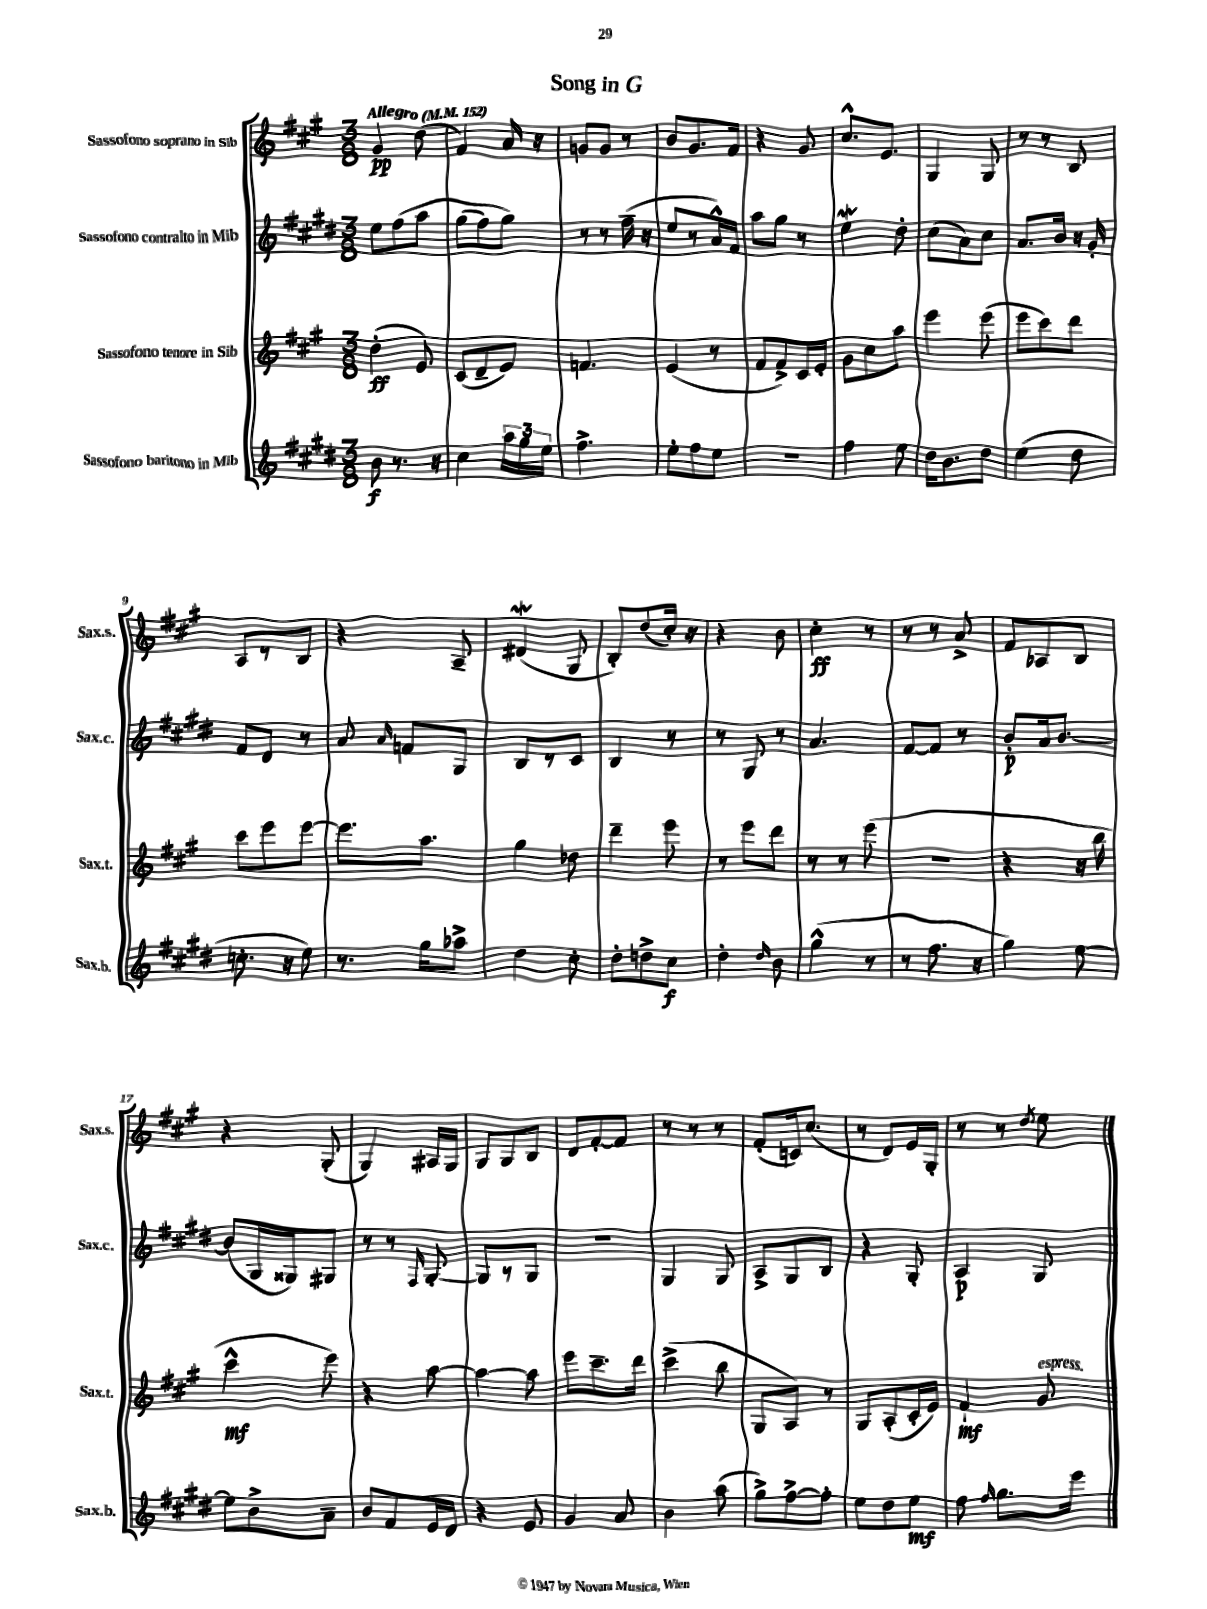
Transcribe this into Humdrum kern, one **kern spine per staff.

**kern	**kern	**kern	**kern
*staff4	*staff3	*staff2	*staff1
*clefG2	*clefG2	*clefG2	*clefG2
*k[f#c#g#d#]	*k[f#c#g#]	*k[f#c#g#d#]	*k[f#c#g#]
*M3/8	*M3/8	*M3/8	*M3/8
*MM152	*MM152	*MM152	*MM152
8b	(4dd'	8ee	4g#
8.r	.	&(8ff#	.
.	8e)	8aa	(8dd
16r	.	.	.
=	=	=	=
4cc#	(8c#	(8gg#	4f#)
.	8d~	8ff#)	.
24aa	8e)	8gg#&)	16a
24gg#	.	.	.
.	.	.	16r
24ee	.	.	.
=	=	=	=
4.ff#^	4.f	8r	8g
.	.	8r	8g
.	.	(16ff#~	8r
.	.	16r	.
=	=	=	=
8ee'	(4e	8ee	8b
8ff#	.	8r	8.g#
8ee	8r	16a^^)	.
.	.	16f#	16f#
=	=	=	=
4.r	8f#	8aa	4r
.	8f#^)	8gg#	.
.	16c#	8r	8g#
.	16e'	.	.
=	=	=	=
4ff#	8g#	4ee	8.cc#^^
.	8cc#	.	.
.	.	.	8.e
8ee	8aa	8dd#'	.
=	=	=	=
16dd#	4eee	(8cc#	4G#
8.b	.	.	.
.	.	8a)	.
8dd#	(8eee	8cc#	8G#
=	=	=	=
(4ee	8eee	8.a	8r
.	8ccc#)	.	8r
.	.	16b	.
8dd#	8ddd	16r	8B
.	.	16g#'	.
=	=	=	=
8.cc'	8ccc#	8f#	8A
.	8eee	8d#	8r
16r	.	.	.
8ee)	[8eee	8r	8B
=	=	=	=
8.r	8.eee]	8a	4r
.	.	16qqa	.
.	.	8f	.
16gg#	8.aa	.	.
8aa-^	.	8G#	8A~
=	=	=	=
4dd#	4gg#	8B	(4d#
.	.	8r	.
8cc#'	8dd-	8c#	8G#
=	=	=	=
8dd#'	4ddd~	4B	8B')
8dd^	.	.	(8dd
8cc#	8eee	8r	16cc#')
.	.	.	16r
=	=	=	=
4dd#'	8r	8r	4r
.	8eee	8G#	.
16qqdd#	.	.	.
8b	8ddd	8r	8b
=	=	=	=
(4gg#^^	8r	4.a	4cc#'
.	8r	.	.
8r	(8eee	.	8r
=	=	=	=
8r	4.r	[8f#	8r
8.ff#	.	8f#]	8r
.	.	8r	8a^
16r	.	.	.
=	=	=	=
4gg#)	4r	8b'	8f#
.	.	16a	8A-
.	.	[8.b	.
[8ee	16r	.	8B
.	16bb	.	.
=	=	=	=
8ee]	4ccc#^^	(8b]	4r
8b^	.	16G#	.
.	.	16G##)	.
8a~	8eee)	8G#	(8G#'
=	=	=	=
8b	4r	8r	4G#)
8f#	.	8r	.
.	.	16qqF#	.
16e	[8aa	[8G#'	16A#
16d#	.	.	16G#
=	=	=	=
4r	4aa_	8G#]	8G#
.	.	8r	8G#
8e	8aa]	8G#	8B
=	=	=	=
4g#	8eee	4.r	8d
.	8.ccc#~	.	[8f#'
8a	.	.	8f#]
.	16ddd	.	.
=	=	=	=
4b	(4ccc#^	4G#	8r
.	.	.	8r
(8aa	8bb	8G#	8r
=	=	=	=
8gg#^)	8G#	8A^	(8f#'
[8ff#^	8A)	8G#	16c)
.	.	.	(8.cc#
8ff#']	8r	8B	.
=	=	=	=
8ee	8G#	4r	8r
8dd#	(8A'	.	8d)
8ee	16c#'	8G#'	16e
.	16e)	.	16G#'
=	=	=	=
8ff#	4f#`	4A	8r
16qqff#	.	.	.
8.gg#	.	.	8r
.	.	.	8qdd
.	8g#	8G#	8ee
16eee	.	.	.
==	==	==	==
*-	*-	*-	*-
